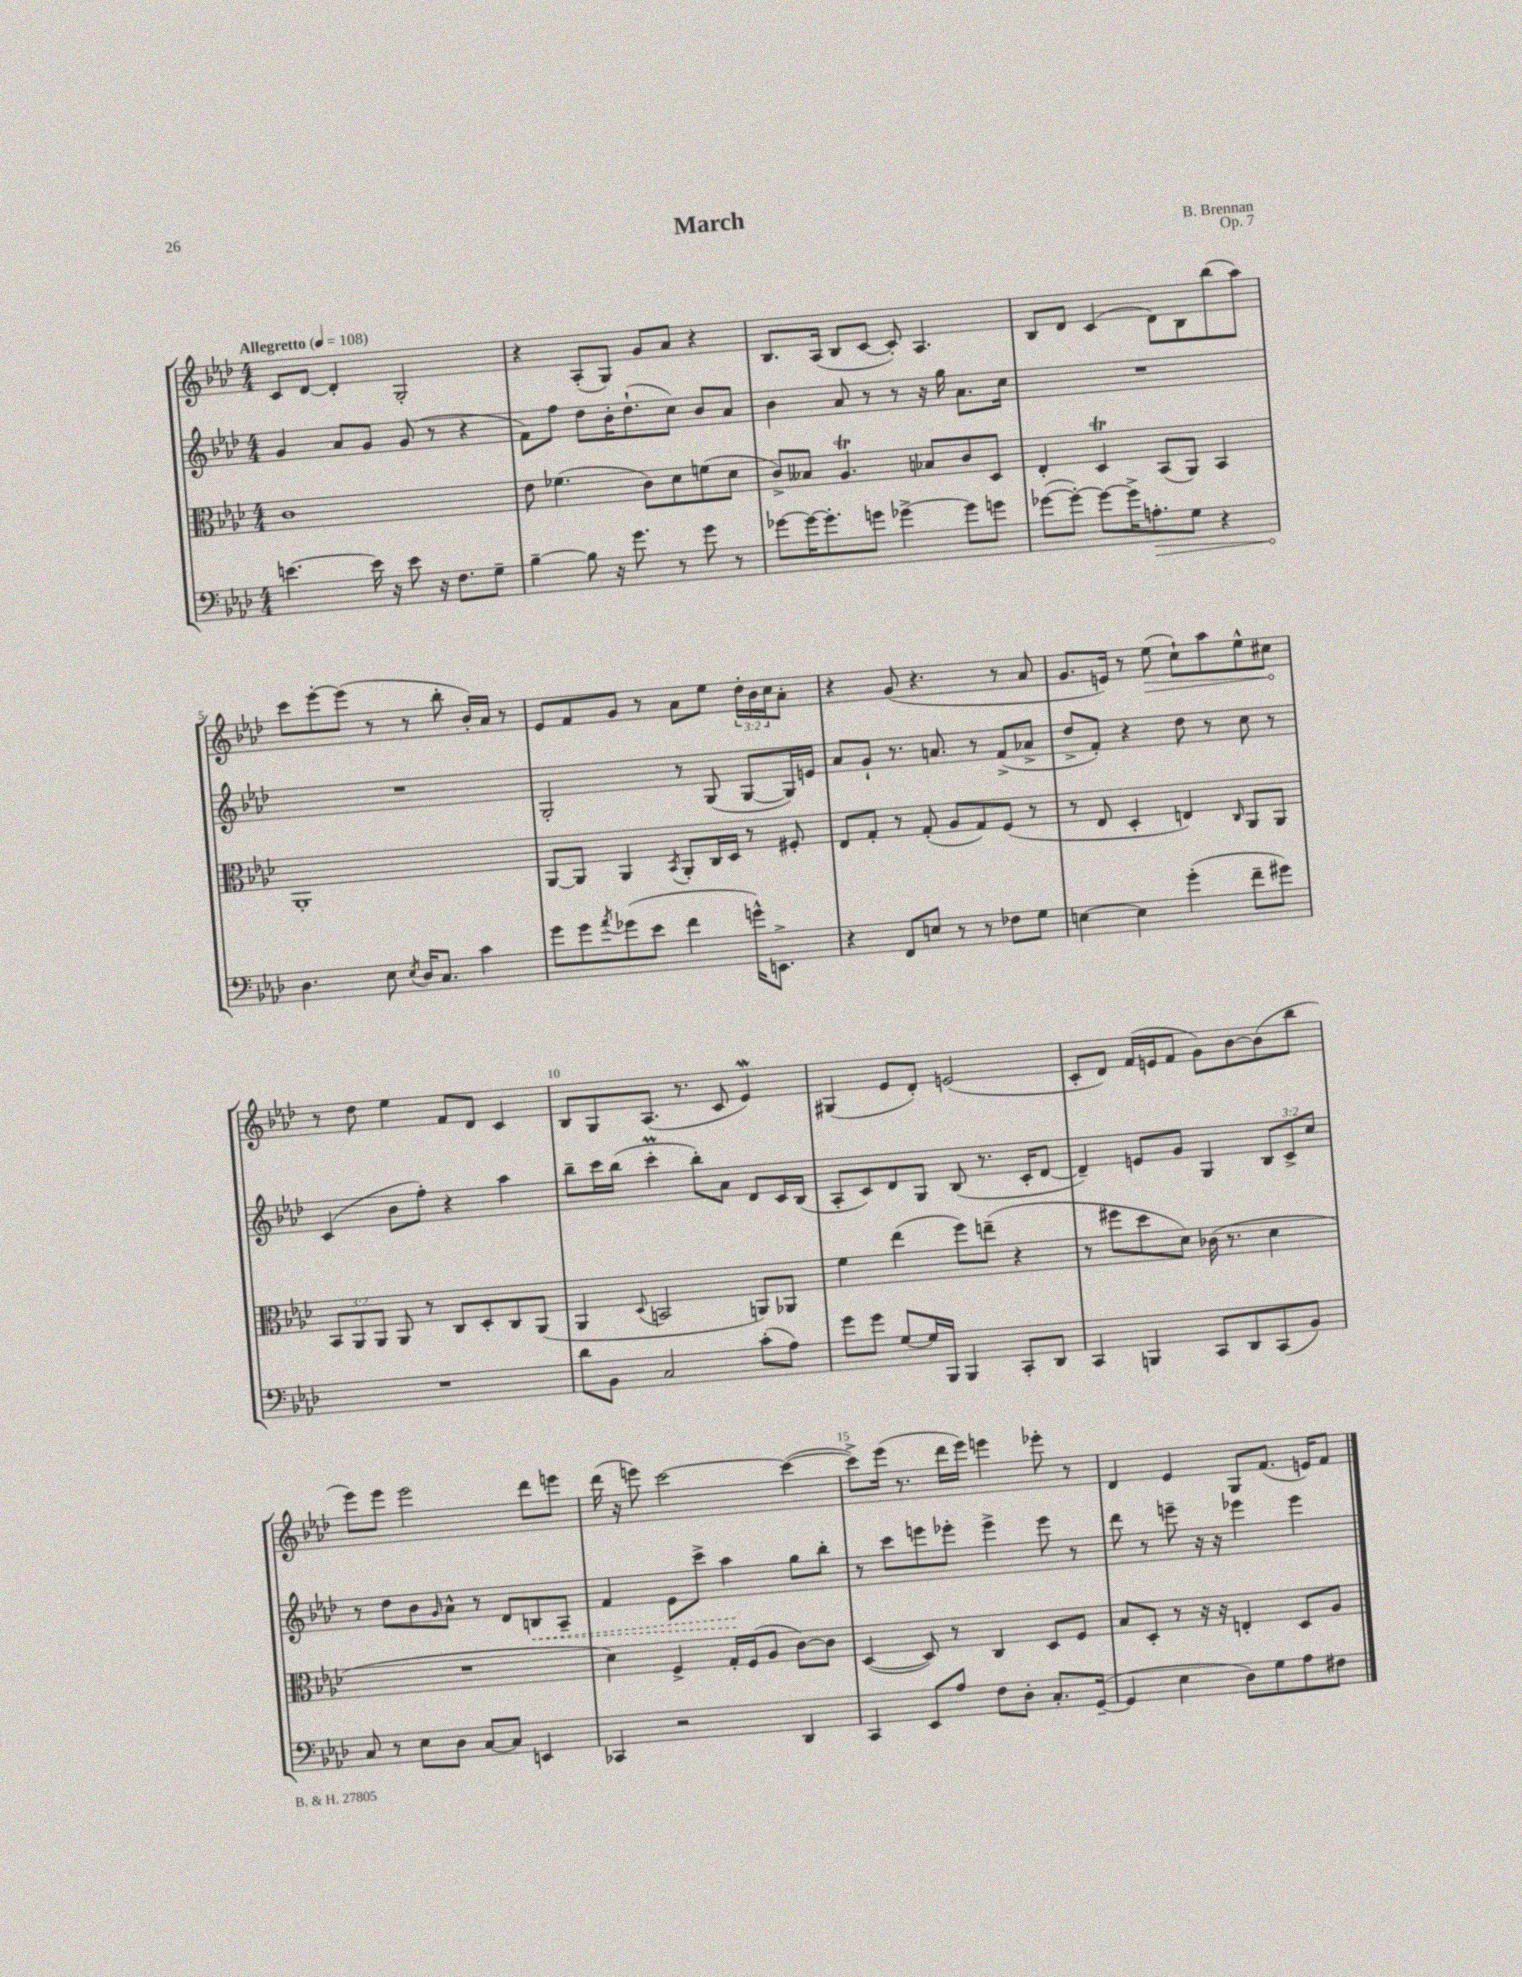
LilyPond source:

\header { title = "March" composer = "B. Brennan" opus = "Op. 7" }
<<
\new StaffGroup <<
\new Staff = "s0" {
    \clef treble \key aes \major \numericTimeSignature \time 4/4 \override Staff.TupletNumber.text = #tuplet-number::calc-fraction-text \tempo "Allegretto" 4 = 108
    c'8 des'8~ des'4-. g2-. |
    r4 aes8-.( g8) g'8 aes'8 r4 |
    bes8. aes16( bes8 c'8~ c'8-.) aes4. |
    bes8 des'8 c'4( des'8) bes8 bes''8( aes''8) |
    c'''8 ees'''8~-. ees'''8( r8 r8 bes''8-. bes'16-.) aes'16 r8 |
    ees'8 f'8 g'8 r8 aes'8 ees''8 \tuplet 3/2 { des''16-. bes'16 c''16 } aes'8-. |
    r4 g'8( r4. r8 aes'8 |
    g'8. e'16) r8 \once \override Hairpin.circled-tip = ##t ees''8\>( c''8-!) aes''8 ees''8-^ cis''8\! |
    r8 des''8 ees''4 f'8 des'8 c'4 |
    bes8 g8 aes8.( r8. c'8 ees'4\mordent) |
    gis4( ees'8 des'8-.) e'2( |
    c'8-. des'8) f'16( e'16 f'8 g'8) bes'8~ bes'8( bes''8 |
    ees'''8) ees'''8 ees'''2 des'''8 e'''8 |
    des'''16( r16 e'''8) c'''2~ c'''4~( |
    c'''8->) ees'''16( r8. des'''16 ees'''16) e'''4 ees'''8-. r8 |
    des'4 ees'4 g8 f'8.( e'16) f'8 \bar "|." |
}
\new Staff = "s1" {
    \clef treble \key aes \major \numericTimeSignature \time 4/4 \override Staff.TupletNumber.text = #tuplet-number::calc-fraction-text
    g'4 aes'8 g'8 g'8( r8 r4 |
    f'8) f''8 des''8 bes'16-. des''8.-!( c''8) bes'8 aes'8 |
    bes'4 aes'8 r8 r8 r16 g''16 aes'8. c''16 |
    R1 |
    R1 |
    g2-. r8 g8( g8~ g16) e'16 |
    aes'8 g'8-! r8. a'8. r8 f'8->( aes'8-> |
    des''8-> f'8-.) r4 des''8 r8 c''8 r8 |
    c'4( bes'8 f''8-.) r4 aes''4 |
    bes''8-- c'''16 bes''16( c'''4-.\prall bes''8-.) aes'8 des'8 c'16 bes16( |
    aes8-. c'8) des'8 g8 bes8( r8. c'16-. des'8~ |
    des'4--) e'8 g'8 g4 \tuplet 3/2 { bes8 c'8-> c''8 } |
    r8 des''8 bes'8 \grace { g'16 } aes'8-^ r8 des'8 \once \override Hairpin.style = #'dashed-line b8\< aes8-- |
    f'4 ees'8 c'''8-> aes''4\! g''8 bes''8-. |
    r8 c'''8 e'''8 ees'''8-. ees'''4-> ees'''8 r8 |
    des'''8 r8 e'''8-- r16 r16 ees'''4 ees'''4 \bar "|." |
}
\new Staff = "s2" {
    \clef alto \key aes \major \numericTimeSignature \time 4/4 \override Staff.TupletNumber.text = #tuplet-number::calc-fraction-text
    c'1 |
    ees'8 fes'4.( c'8) des'8 f'8( des'8 |
    c'8->) beses8 aes4.\trill bes8 c'8 des8 |
    ees4-. des4\trill bes,8( aes,8) bes,4 |
    aes,1-. |
    aes,8~ aes,8 aes,4 \acciaccatura { bes,8 } aes,8-. c16 des16 r8 fis8-. |
    ees8 g8-. r8 g8-.( aes8 g8) f8( r8 |
    r8 ees8 des4-. e4) \grace { c16 } aes,8 aes,8 |
    \tuplet 3/2 { bes,8 aes,8 aes,8 } aes,8 r8 c8 des8-. c8 aes,8( |
    aes,4 \appoggiatura { des8 } b,2 a,8) aes,8 |
    f'4 ees''4( f''8) e''8--( r4 |
    r8 fis''8 des''8 des'8) ces'16( r8. des'4 |
    R1 |
    des'4) f4-> g16-. f16( aes8 c'8~) c'8 |
    des4~( des8) r8 c4 des8 f8 |
    bes8 des8-. r8 r16 r16 e4-. des8 aes8 \bar "|." |
}
\new Staff = "s3" {
    \clef bass \key aes \major \numericTimeSignature \time 4/4
    e'4.~ e'16 r16 e'8 r16 f8. g8-- |
    bes4~-- bes8 r16 g'8. r8 g'8 r8 |
    ges'8~ ges'16~ ges'8.-. g'8 ges'4~-> ges'8 g'8 |
    ges'8~( ges'8~-.) ges'8~ ges'16-> \once \override Hairpin.circled-tip = ##t a8.-.\> g8 r4 |
    des4.\! ees8 \acciaccatura { ees8 } des16 c8. c'4 |
    g'8 g'8 \acciaccatura { aes'8 } ges'8( ees'8 f'4 g'16-^) e,8.-> |
    r4 f,8 e8 r8 r8 fes8 g8 |
    e4~ e4 g'4-.( f'8-- gis'8) |
    R1 |
    des'8 bes,8 c2 c'8-.( aes8) |
    g'8 g'8 g8~ g16 bes,,16 bes,,4 c,8-. des,8 |
    c,4 b,,4 c,8 des,8 c,8( bes,8) |
    c8 r8 ees8 des8 c8~ c8 e,4 |
    ces,4 r2 des,4 |
    c,4 ees,8 aes8 f8 des8-. c8.-. g,16~--( |
    g,4 ees4 des8) g8 aes8 fis8 \bar "|." |
}
>>
>>
\layout { \context { \Score \override BarNumber.break-visibility = ##(#f #t #t) barNumberVisibility = #(every-nth-bar-number-visible 5) } }
